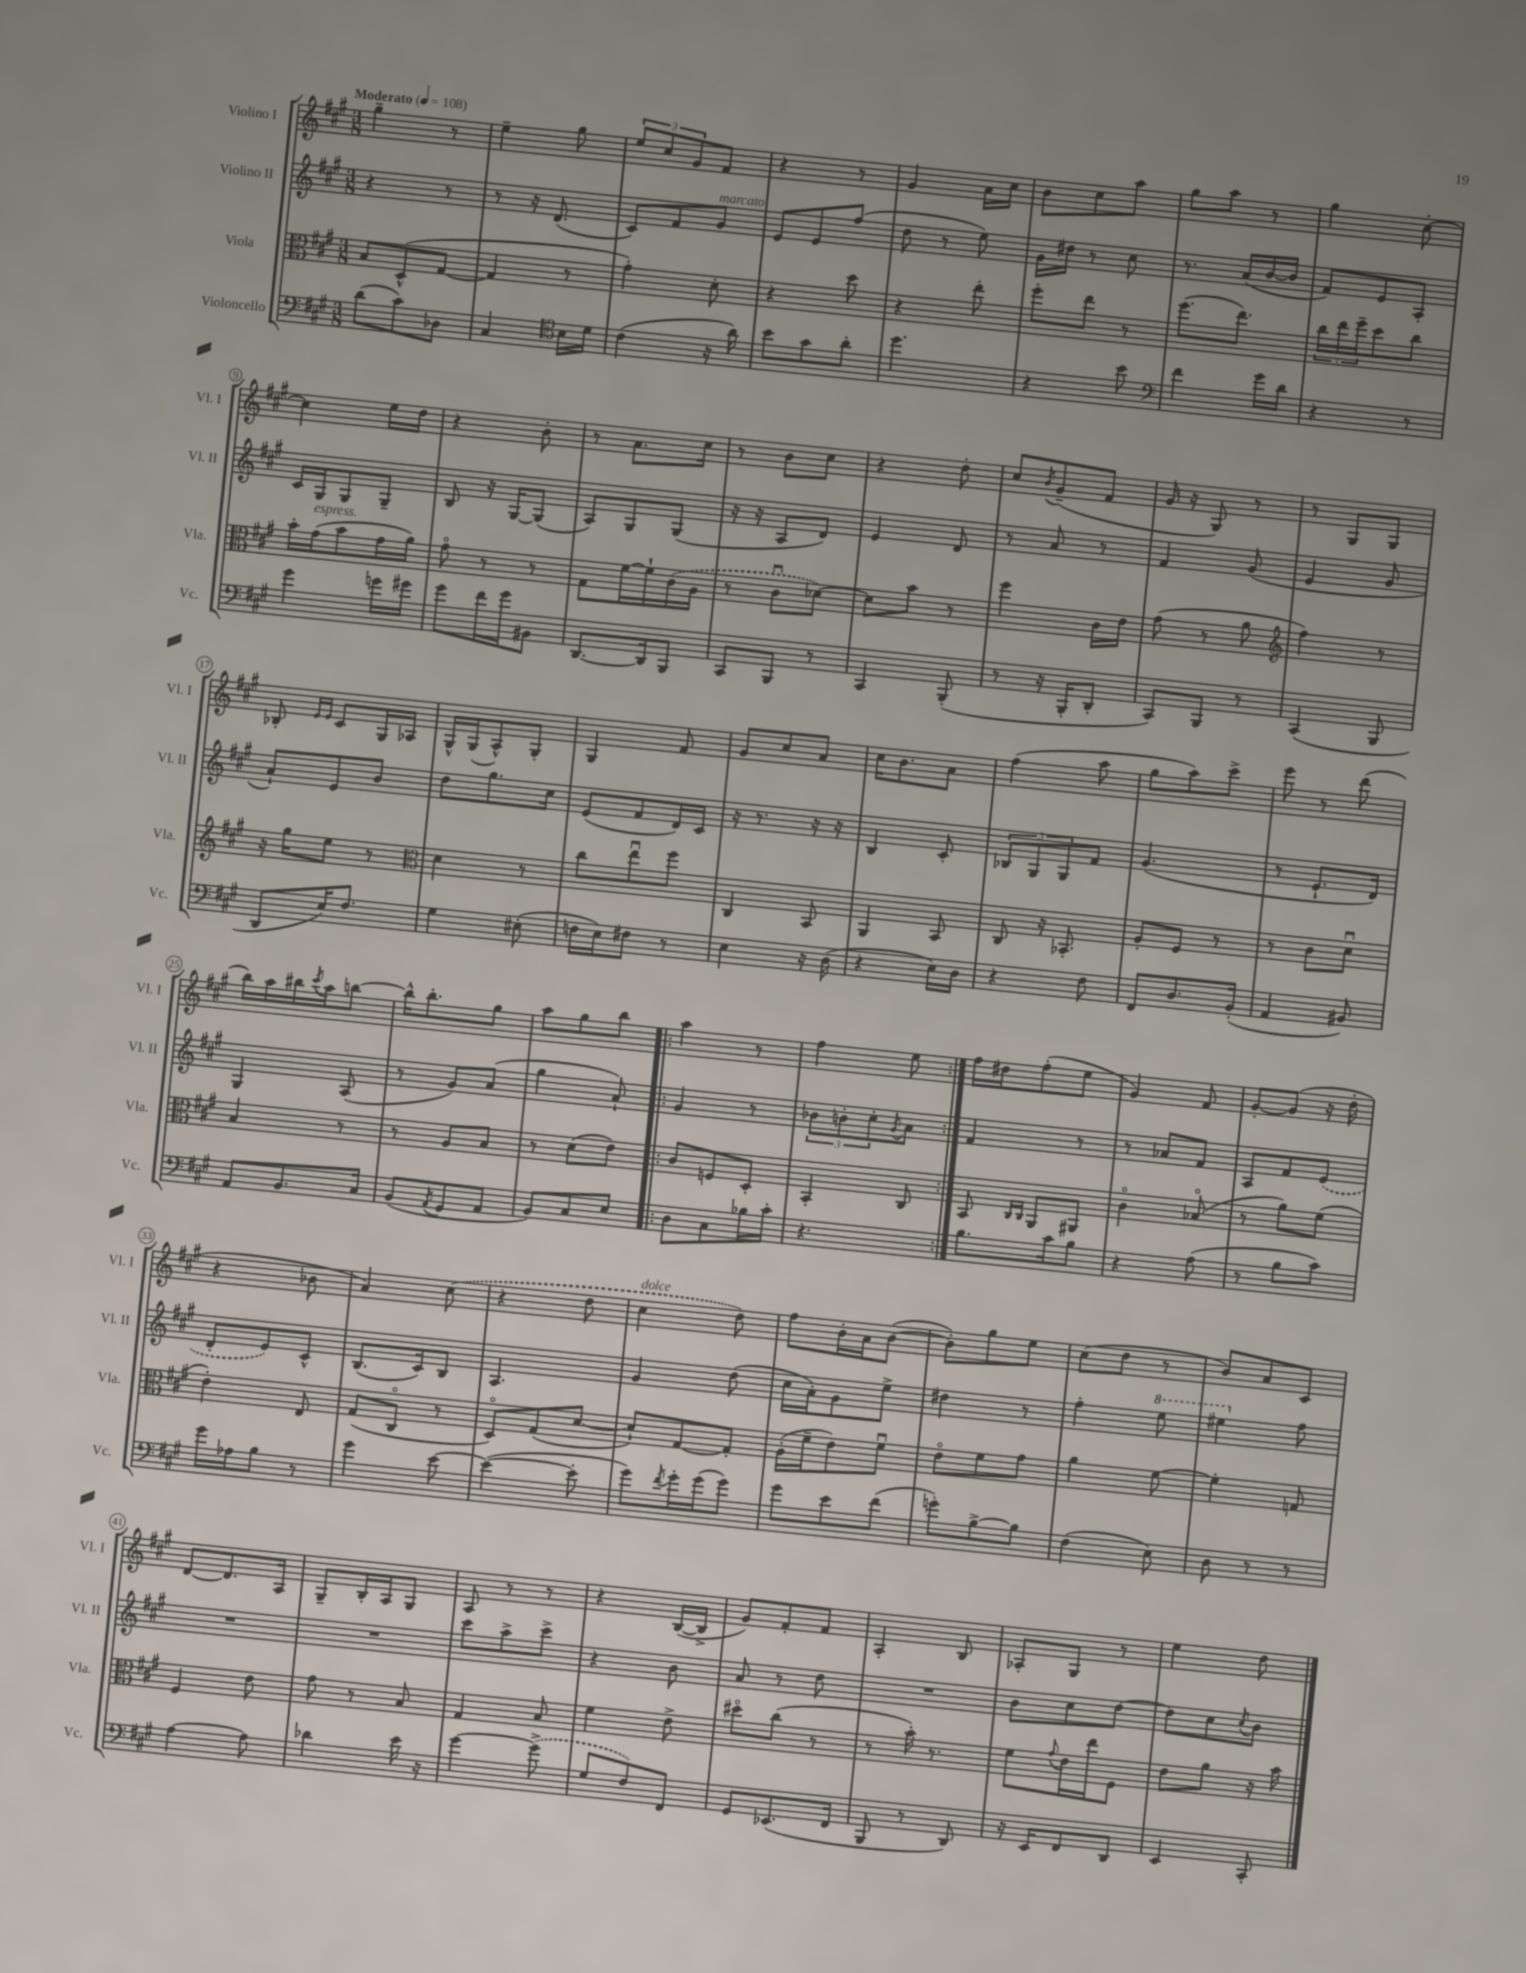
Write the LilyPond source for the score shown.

<<
\new StaffGroup <<
\new Staff = "s0" \with { instrumentName = "Violino I" shortInstrumentName = "Vl. I" } {
    \clef treble \key a \major \numericTimeSignature \time 3/8 \tempo "Moderato" 4 = 108
    gis''4-- r8 |
    e''4-- gis''8 |
    \tuplet 3/2 { e''8 cis''8 gis'8 } fis'8 |
    r4 r8 |
    gis'4 a'16 cis''16 |
    b'8 cis''8 a''8 |
    gis''8 a''8 r8 |
    gis''4 cis''8~-. |
    cis''4 e''16 d''16 |
    r4 b'8-. |
    r8 a'8. cis''16 |
    r8 b'8 cis''8 |
    r4 d''8-. |
    cis''8 \acciaccatura { b'8 } gis'8--( fis'8 |
    gis'16 r16 gis8) r8 |
    r8 gis8 gis8 |
    bes8-. \grace { e'16 e'16 } cis'8 gis16 aes16 |
    gis16-^ gis16( a8-^) gis8-. |
    gis4 fis'8 |
    gis'8 cis''8 a'8 |
    cis''16 b'8. a'8 |
    fis''4( a''8 |
    gis''8 a''8) cis'''8-> |
    e'''8 r8 d'''8( |
    b''16) a''16 bis''16 \acciaccatura { cis'''8 } a''16 b''8~ |
    b''16-^ b''8.-. gis''8 |
    a''8 gis''8 b''8 |
    \repeat volta 2 { a''4 r8 |
    fis''4 e''8 | }
    fis''16 dis''16 fis''8-.( e''8 |
    gis'4) fis'8 |
    gis'8~-. gis'8( r16 d''16-. |
    r4 bes'8 |
    a'4) \once \slurDashed cis''8( |
    r4 d''8 |
    cis''4^\markup { \italic "dolce" } d''8) |
    fis''8 b'16-. a'16 b'8~( |
    b'8-.) gis''8 e''8 |
    cis''8( d''8 r8 |
    b'8) a'8 cis'8 |
    d'8~ d'8. a16 |
    gis8-- b16-. a16 gis8 |
    a8 r8 r8 |
    r4 b16~( b16-> |
    gis'8) fis'8-. fis'8 |
    a4-. b8 |
    aes8-. gis8 r8 |
    e''4 d''8 \bar "|." |
}
\new Staff = "s1" \with { instrumentName = "Violino II" shortInstrumentName = "Vl. II" } {
    \clef treble \key a \major \numericTimeSignature \time 3/8
    r4 r8 |
    r8 r16 d'8.( |
    cis'8) fis'8 gis'8^\markup { \italic "marcato" } |
    e'8 e'8 fis''8( |
    d''8 r8 e''8) |
    gis'16 dis''16 r8 cis''8 |
    r8. a'16( b'16~ b'16 |
    fis'8) e'8 a8-. |
    cis'16 gis16 gis8 gis8-- |
    b8 r16 gis16~ gis8( |
    a8) gis8 gis8( |
    r16 r16 a8 d'8) |
    e'4 d'8 |
    r8 a'8 r8 |
    fis'4 gis'8( |
    e'4 gis'8 |
    a'8-!) e'8 b'8 |
    d''8 gis''8. cis''16 |
    e'8( fis'8 d'16) cis'16 |
    r16 r8. r16 r16 |
    b4 cis'8-. |
    \tuplet 3/2 { bes8 gis8 gis8 } fis'8 |
    gis'4.( |
    r8 e'8.-! d'16) |
    gis4 a8( |
    r8 gis'8) a'8( |
    gis''4 a'8-!) |
    \repeat volta 2 { gis'4 r8 |
    \tuplet 3/2 { bes'8 b'8-. cis''8-. } \acciaccatura { gis'8 } a'8 | }
    fis'4 r8 |
    r8 aes'8 fis'8 |
    a8 fis'8 \once \slurDashed e'8( |
    d'8-. e'8) cis'8-^ |
    b8.( cis'16) b8 |
    a4. |
    gis'4 d''8( |
    cis''16 a'16-.) gis'8 e''8-> |
    dis''4 r8 |
    fis''4-. \ottava #1 e'''8 |
    eis'''4 \ottava #0 fis''8 |
    R4. |
    R4. |
    cis'''8 a''8-> cis'''8-> |
    r4 b'8 |
    a'8 r8 d''8 |
    R4. |
    b'8 cis''8 d''8~ |
    d''8 cis''8 \acciaccatura { cis''8 } b'8 \bar "|." |
}
\new Staff = "s2" \with { instrumentName = "Viola" shortInstrumentName = "Vla." } {
    \clef alto \key a \major \numericTimeSignature \time 3/8
    b8 d8-^( gis8~ |
    gis4 r8 |
    gis'4-.) d'8-. |
    r4 d''8 |
    r4 e''8-. |
    fis''8-. e''8 r8 |
    fis''8.( e''8.) |
    \tuplet 3/2 { cis''16 e''16 fis''16-- } d''8 cis''8 |
    b'16-. gis'16^\markup { \italic "espress." }( b'8 gis'16 a'16) |
    gis'8\flageolet r8 r8 |
    gis8 fis'16~ fis'16-! \once \slurDashed cis'16( a16 |
    r8 cis'8\downbow des'8~) |
    des'8 b'8 r8 |
    fis''4 cis'16 e'16 |
    gis'8( r8 a'8 |
    \clef treble fis''4) r8 |
    r16 gis''16 e''8 r8 |
    \clef alto d'4 r8 |
    cis''8 e''8\downbow fis''8 |
    cis4 b,8 |
    a,4 b,8 |
    cis8 r16 bes,8.-. |
    a8-. fis8 r8 |
    r8 cis'8 d'8\downbow |
    b4 r8 |
    r8 a8 b8 |
    r8 d'8( e'8) |
    \repeat volta 2 { cis'8 f8 d8-. |
    b,4-. cis8 | }
    b,8 \grace { cis16 cis16 } a,8 ais,8 |
    cis'4\flageolet bes8\flageolet( |
    r8 a'8) fis'8( |
    e'4-.) e8 |
    gis8( cis8\flageolet r8 |
    d8\flageolet) gis8( d'8~ |
    d'8-!) gis8~ gis8-. |
    a16-.( fis'16-- e'8) fis'8\downbow |
    e'8\flageolet fis'8 gis'8 |
    a'4 fis'8~ |
    fis'4-. g8 |
    fis4 e'8 |
    gis'8 r8 b8 |
    gis4 b8 |
    fis'4 e'8-> |
    dis''8\flageolet cis''8( r8 |
    r8 b'16-.) r8. |
    fis'8 \appoggiatura { gis'8 } e'16 e''16 fis8 |
    e'8 a'8 r16 b'16 \bar "|." |
}
\new Staff = "s3" \with { instrumentName = "Violoncello" shortInstrumentName = "Vc." } {
    \clef bass \key a \major \numericTimeSignature \time 3/8
    d'8( cis'8) des8 |
    cis4 \clef tenor b16 d'16 |
    cis'4( r16 a'16) |
    b'8 gis'8 a'8-. |
    d''4. |
    r4 b'8 |
    \clef bass fis'4 gis'16 d'16 |
    r4 r8 |
    gis'4 g'16 gis'16 |
    gis'8 fis'16 gis'16 bis,8 |
    d,8.~ d,16 b,,8 |
    cis,8 b,,8 r8 |
    cis,4 b,,8-.( |
    r8 r16 b,,16-. d,8-. |
    cis,8) b,,8 r8 |
    cis,4( b,,8 |
    d,8 e16) fis8. |
    gis4 eis8-.( |
    f16 e16) fis8 r8 |
    e4 r16 d16( |
    r4 e16) d16 |
    r4 fis8 |
    fis,8 d8. b,16-.( |
    a,4 bis,8) |
    a,8 b,8. cis16 |
    b,8( \acciaccatura { a,8 } gis,8 a,8 |
    b,8) cis8 e8 |
    \repeat volta 2 { d8 cis8 bes16 cis'16-. |
    r4. | }
    b8. cis'16 b8 |
    r4 a8( |
    r8 b8 cis'8) |
    gis'16 aes16 b8 r8 |
    gis'4 e'8~ |
    e'4~( e'8-. |
    gis'8) \acciaccatura { fis'8 } gis'16-. gis'16( gis'8) |
    gis'8 e'8 fis'8( |
    g'8-.) b8~-> b8 |
    fis4( e8) |
    d8 r8 r8 |
    a4~ a8 |
    des'4 e'16 r16 |
    gis'4~ \once \slurDashed gis'8->( |
    gis8 fis8) fis,8 |
    gis,8 ees,8.( fis,16 |
    b,,8 r8 d,8) |
    r16 e,16 fis,8 d,8 |
    e,4 cis,8-. \bar "|." |
}
>>
>>
\layout { \context { \Score \override BarNumber.stencil = #(make-stencil-circler 0.1 0.3 ly:text-interface::print) } }
